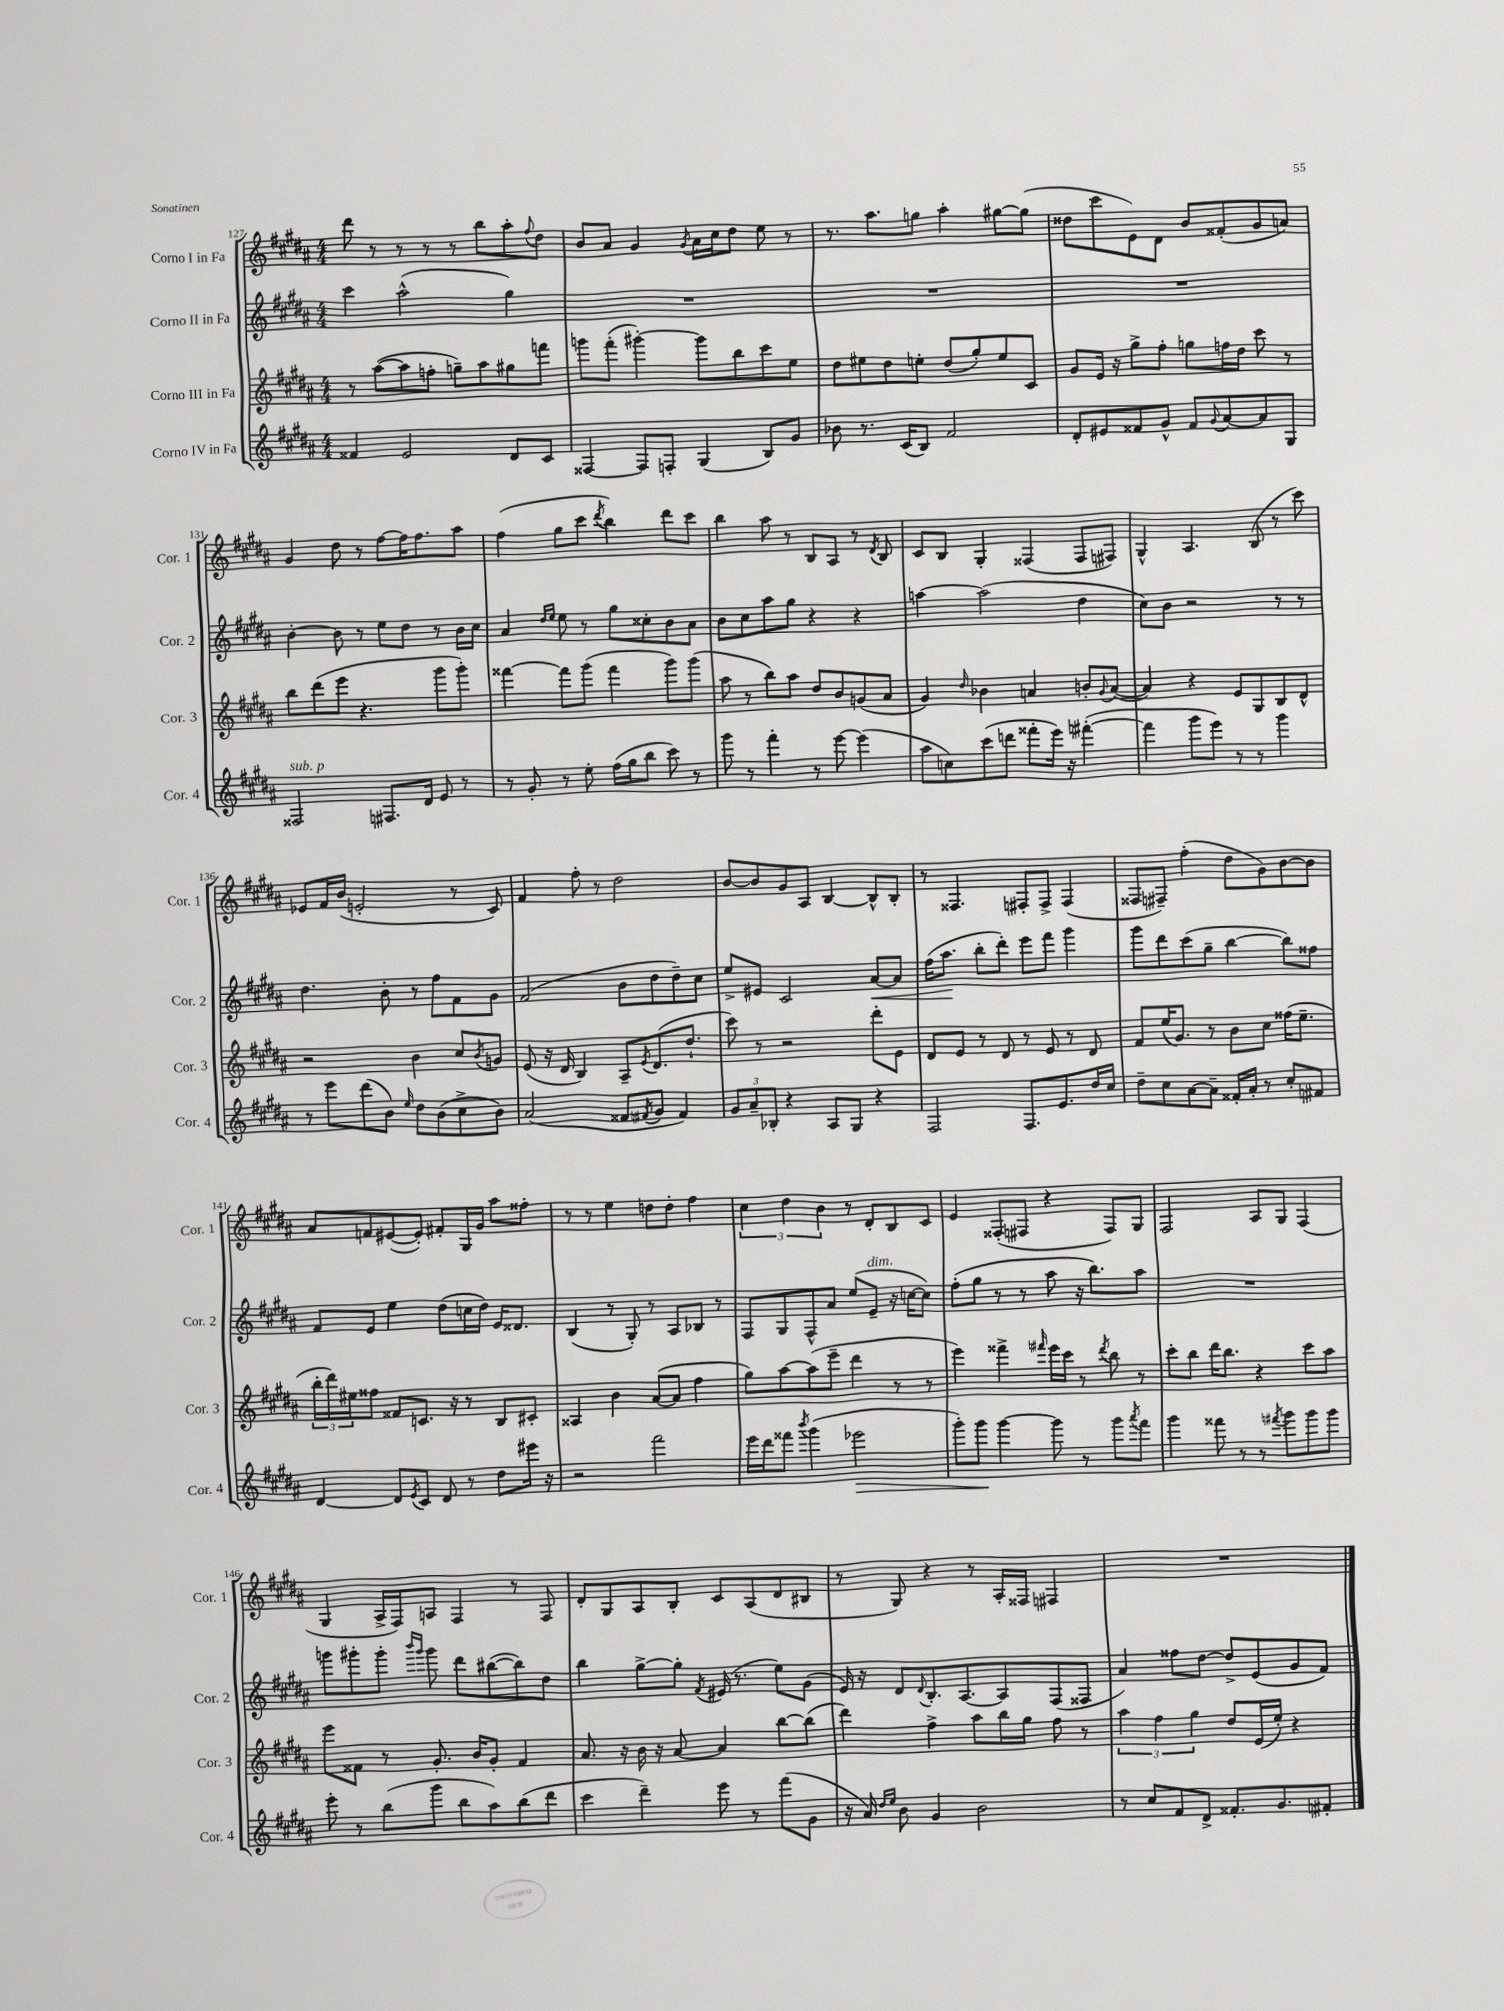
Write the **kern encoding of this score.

**kern	**dynam	**kern	**kern	**dynam	**kern
*part4	*part4	*part3	*part2	*part2	*part1
*staff4	*staff4	*staff3	*staff2	*staff2	*staff1
*I"Corno IV in Fa	*	*I"Corno III in Fa	*I"Corno II in Fa	*	*I"Corno I in Fa
*I'Cor. 4	*	*I'Cor. 3	*I'Cor. 2	*	*I'Cor. 1
*clefG2	*	*clefG2	*clefG2	*	*clefG2
*k[f#c#g#d#a#]	*	*k[f#c#g#d#a#]	*k[f#c#g#d#a#]	*	*k[f#c#g#d#a#]
*M4/4	*	*M4/4	*M4/4	*	*M4/4
=127	=127	=127	=127	=127	=127
4f##X/	.	8r	4ccc#\	.	8ddd#\
.	.	([8aa#\L	.	.	8r
2e/	.	8aa#\]	(2aa#^^\	.	8r
.	.	8ffn'\J	.	.	8r
.	.	8ggn~\L)	.	.	8r
.	.	8aa#\	.	.	8bb\L
8d#/L	.	8gg#X\	4gg#\)	.	8aa#'\
.	.	.	.	.	8qqff#/
8c#/J	.	8fffn\J	.	.	8dd#\J
=128	=128	=128	=128	=128	=128
[4F##X/	.	8gggn\L	1r	.	8b/L
.	.	(8fff#'\J	.	.	8a#/J
8F##/L]	.	[4ggg#X'\)	.	.	4g#/
8Fn'/J	.	.	.	.	.
.	.	.	.	.	8qg#/
(4G#/	.	8ggg#\L]	.	.	16a#\LL
.	.	.	.	.	16cc#\J
.	.	8bb\	.	.	8dd#\J
8B/L)	.	8ccc#\	.	.	8ee\
8g#/J	.	8ee\J	.	.	8r
=129	=129	=129	=129	=129	=129
8b-X\	.	8dd#\L	1r	.	8.r
8.r	.	8ee#X\	.	.	.
.	.	.	.	.	8.aa#\L
.	.	8dd#\	.	.	.
(16c#/KL	.	.	.	.	.
8B/J)	.	8een'\J	.	.	8ggn\J
2f#/	.	(8dd#/L	.	.	4aa#'\
.	.	8gg#'/)	.	.	.
.	.	8ee/	.	.	[8gg#X\L
.	.	8c#/J	.	.	(8gg#\J]
=130	=130	=130	=130	=130	=130
8d#'/L	.	8g#/L	1r	.	8dd##X\L
8e#X/	.	16e/Jk	.	.	8ccc#\
.	.	16r	.	.	.
8f##X/	.	8gg#^\L	.	.	8e\)
8g#^^/J	.	8ff#'\J	.	.	8d#\J
8f##/L	.	8ggn\L	.	.	8b/L
8qqg#/	.	.	.	.	.
[8a#/	.	16ffn\L	.	.	(8f##X'/
.	.	16dd#\JJ	.	.	.
8a#/]	.	8ccc#\	.	.	8g#/
8G#/J	.	8r	.	.	8an/J)
!!LO:LB:g=z
=131	=131	=131	=131	=131	=131
!LO:TX:a:i:t=sub. p	!	!	!	!	!
2F##X/	.	8bb\L	[4b'\	.	4g#/
.	.	(8ddd#\	.	.	.
.	.	8eee\J	8b\]	.	8dd#\
.	.	4.r	8r	.	8r
8.F#X/L	.	.	8ee\L	.	[8ff#\L
.	.	.	8dd#\J	.	16ff#\K]
16d#/Jk	.	.	.	.	8.ff#\
8e/	.	8ggg#\L	8r	.	.
8r	.	8ggg#'\J)	16b\LL	.	8aa#\J
.	.	.	16cc#\JJ	.	.
=132	=132	=132	=132	=132	=132
8r	.	[4fff##X\	4a#/	.	(4ff#\
8g#'/	.	.	.	.	.
.	.	.	16qqdd#/LL	.	.
.	.	.	16qqee/JJ	.	.
8r	.	8fff##\L]	8ee\	.	8gg#\L
8ee'\	.	(8ggg#\J	8r	.	8ccc#\J
.	.	.	.	.	8qddd#/
(16ff#\LL	.	4fff##\	8gg#\L	.	4bb\)
16gg#\J	.	.	.	.	.
8bb\J	.	.	8cc##X'\	.	.
8ccc#\)	.	8ggg#\L)	8b\	.	8ddd#\L
8r	.	(8ggg#\J	8a#\J	.	8ccc#\J
=133	=133	=133	=133	=133	=133
8ggg#\	.	8aa#\	8b\L	.	4bb\
8r	.	8r	8cc#\	.	.
4fff#'\	.	8bb\L)	8aa#\	.	8aa#\
.	.	8aa#\J	8gg#\J	.	8r
8r	.	8dd#/L	4r	.	8B/L
[8eee\	.	8b/	.	.	8A#/J
(4eee\]	.	(8gn/	4r	.	8r
.	.	.	.	.	8qd#/
.	.	8a#/J	.	.	8B/
=134	=134	=134	=134	=134	=134
8aa#\L	.	4g#/)	[4aan\	.	8c#/L
8ccn\)	.	.	.	.	8B/J
.	.	16qqdd#/	.	.	.
(8ccc#\	.	4b-X\	(2aa\]	.	4G#'/
8dddn\J	.	.	.	.	.
8fff##X'\L	.	4an/	.	.	(4F##X/
16eee\Jk)	.	.	.	.	.
16r	.	.	.	.	.
([4fff#X'\	.	8bn'/L	4dd#\	.	8F##/L
.	.	8qqg#/	.	.	.
.	.	([8a/J	.	.	8F#X/J)
=135	=135	=135	=135	=135	=135
4fff#\]	.	4a/])	8cc#\L)	.	4G#^^/
.	.	.	8b\J	.	.
8ggg#\L	.	4r	2r	.	4.A#/
8eee\J)	.	.	.	.	.
8r	.	8e/L	.	.	.
8r	.	8G#/	.	.	(8B/
4ggg#\	.	8B/	8r	.	8r
.	.	8d#^^/J	8r	.	8ccc#\)
!!LO:LB:g=z
=136	=136	=136	=136	=136	=136
8r	.	2r	4.dd#\	.	8e-X/L
8eee\L	.	.	.	.	16f#/L
.	.	.	.	.	(16b/JJ
(8ddd#\	.	.	.	.	2en'/
8b\J)	.	.	8b'\	.	.
16qqee/	.	.	.	.	.
8dd#\L	.	4b\	8r	.	.
(8b\	.	.	8ff#\L	.	.
8cc#^\	.	8cc#/L	8f#\	.	8r
.	.	8qb/	.	.	.
8b\J)	.	8gn/J	8g#\J	.	8c#/)
=137	=137	=137	=137	=137	=137
(2a#/	.	(8e/	(2f#/	.	4f#/
.	.	16r	.	.	.
.	.	16d#/	.	.	.
.	.	4B/)	.	.	8ff#'\
.	.	.	.	.	8r
8f##X/L	.	8A#~/L	8b\L	.	2dd#\
8qf#X/	.	8qe/	.	.	.
8g#/J	.	(8.d#/	8dd#\	.	.
4f#/)	.	.	8dd#~\)	.	.
.	.	8.dd#`/J	.	.	.
.	.	.	8cc#\J	.	.
=138	=138	=138	=138	=138	=138
12g#/L	.	8ccc#\)	8ee^/L	.	[8b/L
12a#~/	.	.	.	.	.
.	.	8r	8e#X/J	.	8b/]
12B-X'/J	.	.	.	.	.
4r	.	2r	2c#/	.	8g#/
.	.	.	.	.	8A#/J
8A#/L	.	.	.	.	[4B/
8G#/J	.	.	.	.	.
!	!	!	!	!LO:HP:b	!
4r	.	8ddd#'\L	[8a#/L	<	8B^^/L]
.	.	8e\J	8a#/J]	.	8B'/J
=139	=139	=139	=139	=139	=139
2F#/	.	8d#/L	(16ff#\KL	.	8r
.	.	.	8.aa#\J	.	.
.	.	8e/J	.	.	4.F##X/
.	.	8r	8bb'\L	[	.
.	.	8d#/	8ddd#'\J)	.	.
8.F#/L	.	8r	8eee\L	.	8F#X'/L
.	.	8e/	8fff#\J	.	8F#^/J
8.e/	.	.	.	.	.
.	.	8r	4ggg#\	.	(4F#/
16dd#/L	.	8d#/	.	.	.
16cc#/JJ	.	.	.	.	.
=140	=140	=140	=140	=140	=140
8dd#~\L	.	8f#/L	8ggg#\L	.	8F##X/L
8cc#\	.	(16ee/K	8ddd#\	.	8F#X~/J)
.	.	8.g#/J)	.	.	.
[8a#\	.	.	(8ccc#\	.	(4ff#'\
8a#~\J]	.	8r	8gg#~\J	.	.
16f##X'/LL	.	8b\L	[4bb\	.	8dd#\L
16a#'/JJ	.	.	.	.	.
8r	.	8cc#\J	.	.	8g#\)
8cc#'/L	.	(16ff##X\KL	8bb\L])	.	[8b\
.	.	8.ee~\J	.	.	.
8f#X/J	.	.	8ff##X\J	.	8b\J]
!!LO:LB:g=z
=141	=141	=141	=141	=141	=141
[4d#/	.	24bb'\LL	8f#/L	.	8a#/L
.	.	24ddd#\)	.	.	.
.	.	24ee#X\J	.	.	.
.	.	8ff##X\J	8e/J	.	8fn/
8d#/L]	.	8f##X/L	4ee\	.	([8e#X/
8qe/	.	.	.	.	.
8c#/J	.	8.cn/J	.	.	8e#'/J])
8d#/	.	.	(8dd#\L	.	8f#X'/L
.	.	16r	.	.	.
8r	.	8r	16ccn\L	.	16G#/L
.	.	.	16dd#\JJ)	.	16g#/JJ
8dd#\L	.	8B/L	16e/KL	.	8aa#\L
.	.	.	8.d##X/J	.	.
16eee#X\Jk	.	8c#X'/J	.	.	8ff##X'\J
16r	.	.	.	.	.
=142	=142	=142	=142	=142	=142
2r	.	4A##X/	(4B/	.	8r
.	.	.	.	.	8r
.	.	4b\	8r	.	4ee\
.	.	.	8G#'/)	.	.
2fff#\	.	([8a#/L	8r	.	8ddn\L
.	.	8a#/J]	8A#/L	.	8dd'\J
.	.	4ff#\	8B-X/J	.	4ff#\
.	.	.	8r	.	.
=143	=143	=143	=143	=143	=143
16eee\LL	.	8gg#\L)	8F#/L	.	6cc#\
16ddd#\J	.	.	.	.	.
8fff##X\J	.	[8aa#\	8G#/	.	.
.	.	.	.	.	6dd#\
8qbbb/	.	.	.	.	.
(4ggg#\	.	(8aa#\]	8F#^^/	.	.
.	.	.	.	.	6b\
.	.	8eee~\J	8a#/J	.	.
!	!LO:HP:b	!	!	!	!
2eee-X\	>	4ddd#\	(8ee/L	.	8r
!	!	!	!LO:TX:a:i:t=dim.	!	!
.	.	.	8e~/J	.	8d#'/L
.	.	8r	16r	.	8B/
.	.	.	[16ccn\KL	.	.
.	.	8r	8cc\J])	.	8c#/J
=144	=144	=144	=144	=144	=144
8ggg#'\L)	.	4eee\)	(8ff#'\L	.	4e/
8ggg#\J	.	.	8gg#\J	.	.
[4ggg#\	]	4fff##X^\	8r	.	(8F##X'/L
.	.	.	8r	.	8F#X/J
.	.	16qqfff#X/	.	.	.
8ggg#\]	.	16eee\LL	8aa#\	.	4r
.	.	16ccc#\JJ	.	.	.
8r	.	8r	16r	.	.
.	.	.	8.bb\L)	.	.
.	.	8qddd#/	.	.	.
8ggg#\L	.	8bb\	.	.	8F#/L)
8qaaa#/	.	.	.	.	.
8fff#\J	.	8r	8aa#\J	.	8G#/J
=145	=145	=145	=145	=145	=145
4ggg#\	.	8ccc#'\L	1r	.	2F#/
.	.	8bb\J	.	.	.
8fff##X\	.	16ddd#\KL	.	.	.
.	.	8.bb\J	.	.	.
8r	.	.	.	.	.
8r	.	4r	.	.	8A#/L
8qfff#X/	.	.	.	.	.
8ggg#\L	.	.	.	.	8G#/J
8ggg#\	.	8ccc#\L	.	.	(4F#/
8ggg#\J	.	8aa#\J	.	.	.
!!LO:LB:g=z
=146	=146	=146	=146	=146	=146
8eee'\	.	8eee\L	8gggn\L	.	4G#/
8r	.	8f##X\J	8ggg#X'\	.	.
(8bb\L	.	8r	8ggg#'\J	.	16A#^/LL
.	.	.	.	.	16F#/J)
.	.	.	16qqbbb/LL	.	.
.	.	.	16qqggg#/JJ	.	.
8ggg#\J	.	8.g#'/	8ggg#\	.	8An/J
8bb\L	.	.	8ddd#\L	.	4F#/
.	.	16b/KL	.	.	.
8aa#\)	.	8g#'/J	([8bb#X\	.	.
(8bb\	.	4f##/	8bb#\])	.	8r
8ddd#\J	.	.	8dd#\J	.	8F#/
=147	=147	=147	=147	=147	=147
4ccc#\	.	8.a#/	4bb\	.	8d#'/L
.	.	.	.	.	8G#/
.	.	16r	.	.	.
4ddd#~\)	.	16b\	[8gg#^\L	.	8A#/
.	.	16r	.	.	.
.	.	[8a#/	8gg#'\J]	.	8B'/J
.	.	.	8qf#/	.	.
8eee\	.	4a#/]	(16e#X/	.	8c#/L
.	.	.	8.r	.	.
8r	.	.	.	.	(8A#/
(8fff#\L	.	[8bb\L	8ee\L)	.	8d#/
8g#\J	.	(8bb\J]	(8g#\J	.	8B#X/J
=148	=148	=148	=148	=148	=148
16r	.	4ddd#\)	16e/)	.	8r
16a#/)	.	.	16r	.	.
16qqdd#/LL	.	.	.	.	.
16qqee/JJ	.	.	.	.	.
8b\	.	.	8d#/L	.	8G#/)
.	.	.	8qqd#/	.	.
4g#/	.	4ff#^\	8.B'/	.	4r
.	.	.	[8.A#/	.	.
2b\	.	8aa#\L	.	.	8r
.	.	16bb\L	8A#/]	.	16A#'/LL
.	.	16gg#\JJ	.	.	16F##X/JJ
.	.	8ff#\	(8F#/	.	4F#X/
.	.	8r	8F##X/J	.	.
=149	=149	=149	=149	=149	=149
8r	.	6aa#\	4a#/)	.	1r
8cc#/L	.	.	.	.	.
.	.	6ff#\	.	.	.
8f#/	.	.	8ff##X\L	.	.
.	.	6gg#\	.	.	.
8d#^/J	.	.	[8dd#\J	.	.
8.f##X'/L	.	8dd#/L	8dd#^/L]	.	.
.	.	(16e/L	(8e/	.	.
8.g#/	.	16ee'/JJ)	.	.	.
.	.	4r	8g#/	.	.
8f#X'/J	.	.	8f#/J)	.	.
==	==	==	==	==	==
*-	*-	*-	*-	*-	*-
